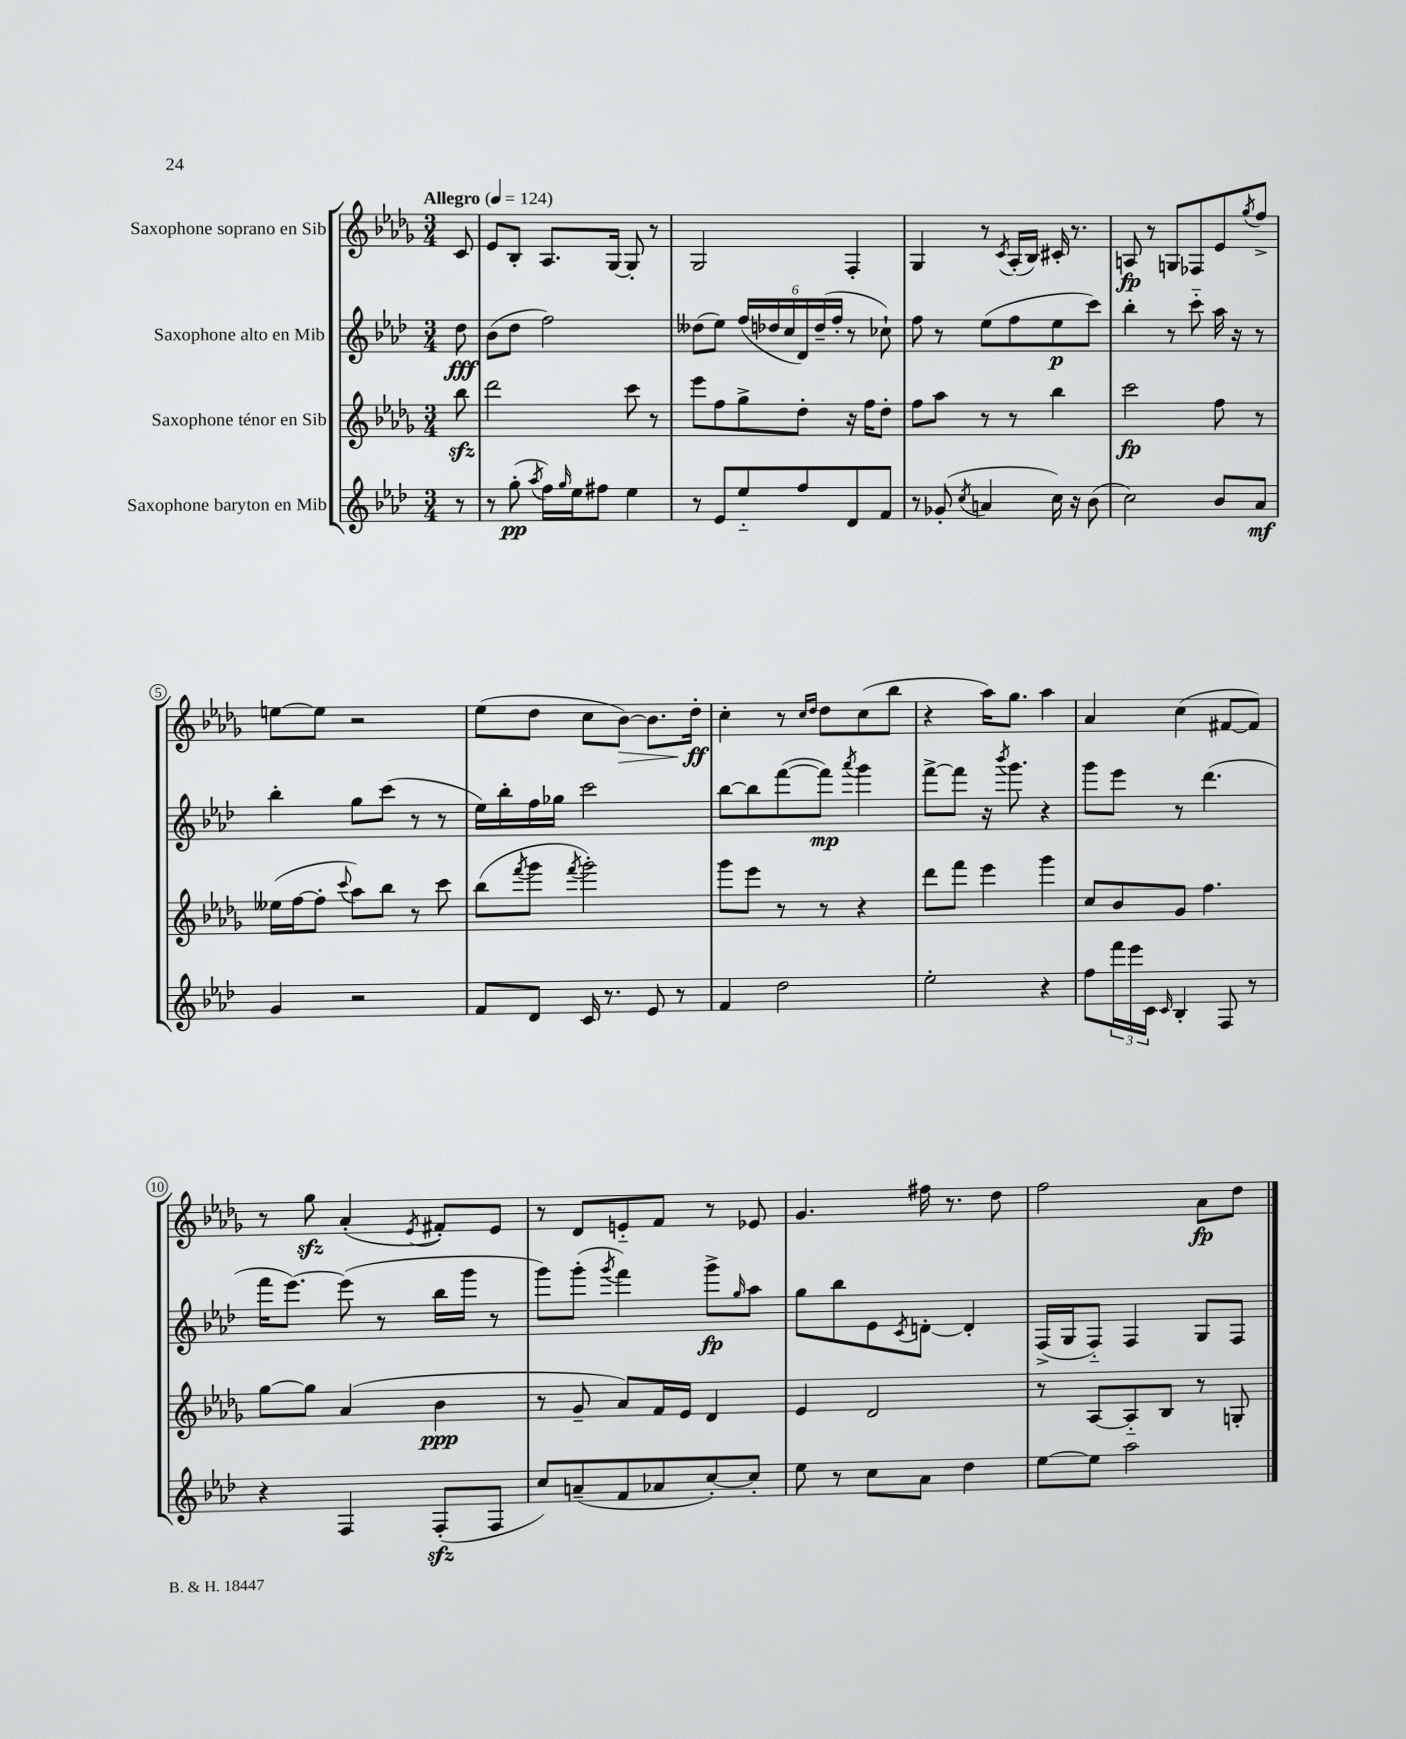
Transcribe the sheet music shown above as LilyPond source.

<<
\new StaffGroup <<
\new Staff = "s0" \with { instrumentName = "Saxophone soprano en Sib" } {
    \clef treble \key des \major \numericTimeSignature \time 3/4 \partial 8 \tempo "Allegro" 4 = 124
    c'8 |
    ees'8 bes8-. aes8. ges16~ ges8-. r8 |
    ges2 f4-. |
    ges4 r8 \acciaccatura { c'8 } aes16-.( bes16) cis'16-. r8. |
    a8\fp r8 g8 fes8 ees'8 \acciaccatura { ges''8 } f''8-> |
    e''8~ e''8 r2 |
    ees''8( des''8 c''8 bes'8~\>) bes'8. des''16-.\ff\! |
    c''4-. r8 \grace { c''16 des''16 } des''8 c''8( bes''8 |
    r4 aes''16) ges''8. aes''4 |
    aes'4 c''4( fis'8~ fis'8) |
    r8 ges''8\sfz aes'4-.( \acciaccatura { ees'8 } fis'8-.) ees'8 |
    r8 des'8 e'8-_ f'8 r8 ees'8 |
    ges'4. fis''16 r8. des''8 |
    f''2 aes'8\fp des''8 \bar "|." |
}
\new Staff = "s1" \with { instrumentName = "Saxophone alto en Mib" } {
    \clef treble \key aes \major \numericTimeSignature \time 3/4 \partial 8
    des''8\fff |
    bes'8( des''8 f''2) |
    deses''8( ees''8) \tuplet 6/4 { f''16( des''16 c''16 des'16) des''16--( f''16-. } r8 ces''8-!) |
    f''8 r8 ees''8( f''8 ees''8\p c'''8) |
    bes''4-. r8 c'''8-_ aes''16 r16 r8 |
    bes''4-. g''8 c'''8( r8 r8 |
    ees''16) bes''16-. f''16 ges''16 c'''2 |
    bes''8~ bes''8 f'''8~( f'''8\mp) \acciaccatura { aes'''8 } g'''4 |
    f'''8~-> f'''8 r16 \acciaccatura { bes'''8 } g'''8. r4 |
    g'''8 ees'''8 r8 des'''4.( |
    f'''16 ees'''8.~) ees'''8( r8 bes''16 g'''16 r8 |
    g'''8) g'''8-.( \acciaccatura { g'''8 } f'''4) g'''8->\fp \grace { g''16 } aes''8 |
    g''8 bes''8 ees'8 \acciaccatura { c'8 } d'8~-. d'4-. |
    f16->( g16 f8-_) f4 g8 f8 \bar "|." |
}
\new Staff = "s2" \with { instrumentName = "Saxophone ténor en Sib" } {
    \clef treble \key des \major \numericTimeSignature \time 3/4 \partial 8
    bes''8\sfz |
    des'''2 c'''8 r8 |
    ees'''8 f''8 ges''8-> des''8-. r16 f''16 des''8-. |
    f''8 aes''8 r8 r8 bes''4 |
    c'''2\fp f''8 r8 |
    eeses''16( f''16~ f''8-. \appoggiatura { c'''8 } aes''8) bes''8 r8 c'''8 |
    bes''8( \acciaccatura { f'''8 } ges'''8 \acciaccatura { f'''8 } ges'''2-.) |
    ges'''8 ees'''8 r8 r8 r4 |
    des'''8 f'''8 ees'''4 ges'''4 |
    c''8 bes'8 ges'8 f''4. |
    ges''8~ ges''8 aes'4( bes'4\ppp |
    r8 ges'8-- aes'8) f'16 ees'16 des'4 |
    ees'4 des'2 |
    r8 aes8~ aes8-_ bes8 r8 g8-. \bar "|." |
}
\new Staff = "s3" \with { instrumentName = "Saxophone baryton en Mib" } {
    \clef treble \key aes \major \numericTimeSignature \time 3/4 \partial 8
    r8 |
    r8 g''8-.\pp( \acciaccatura { aes''8 } f''16) \grace { g''16 } ees''16 fis''8 ees''4 |
    r8 ees'8 ees''8-_ f''8 des'8 f'8 |
    r8 ges'8-.( \acciaccatura { c''8 } a'4 c''16) r16 bes'8( |
    c''2) bes'8 aes'8\mf |
    g'4 r2 |
    f'8 des'8 c'16 r8. ees'8 r8 |
    f'4 des''2 |
    ees''2-. r4 |
    f''8 \tuplet 3/2 { f'''16 ees'''16 c'16 } \grace { c'16 } bes4-. f8 r8 |
    r4 f4 f8-.\sfz( f8 |
    c''8) a'8--( f'8 aes'8 c''8~-.) c''8-. |
    ees''8 r8 c''8 aes'8 des''4 |
    ees''8~ ees''8 aes''2 \bar "|." |
}
>>
>>
\layout { \context { \Score \override BarNumber.stencil = #(make-stencil-circler 0.1 0.3 ly:text-interface::print) } }
